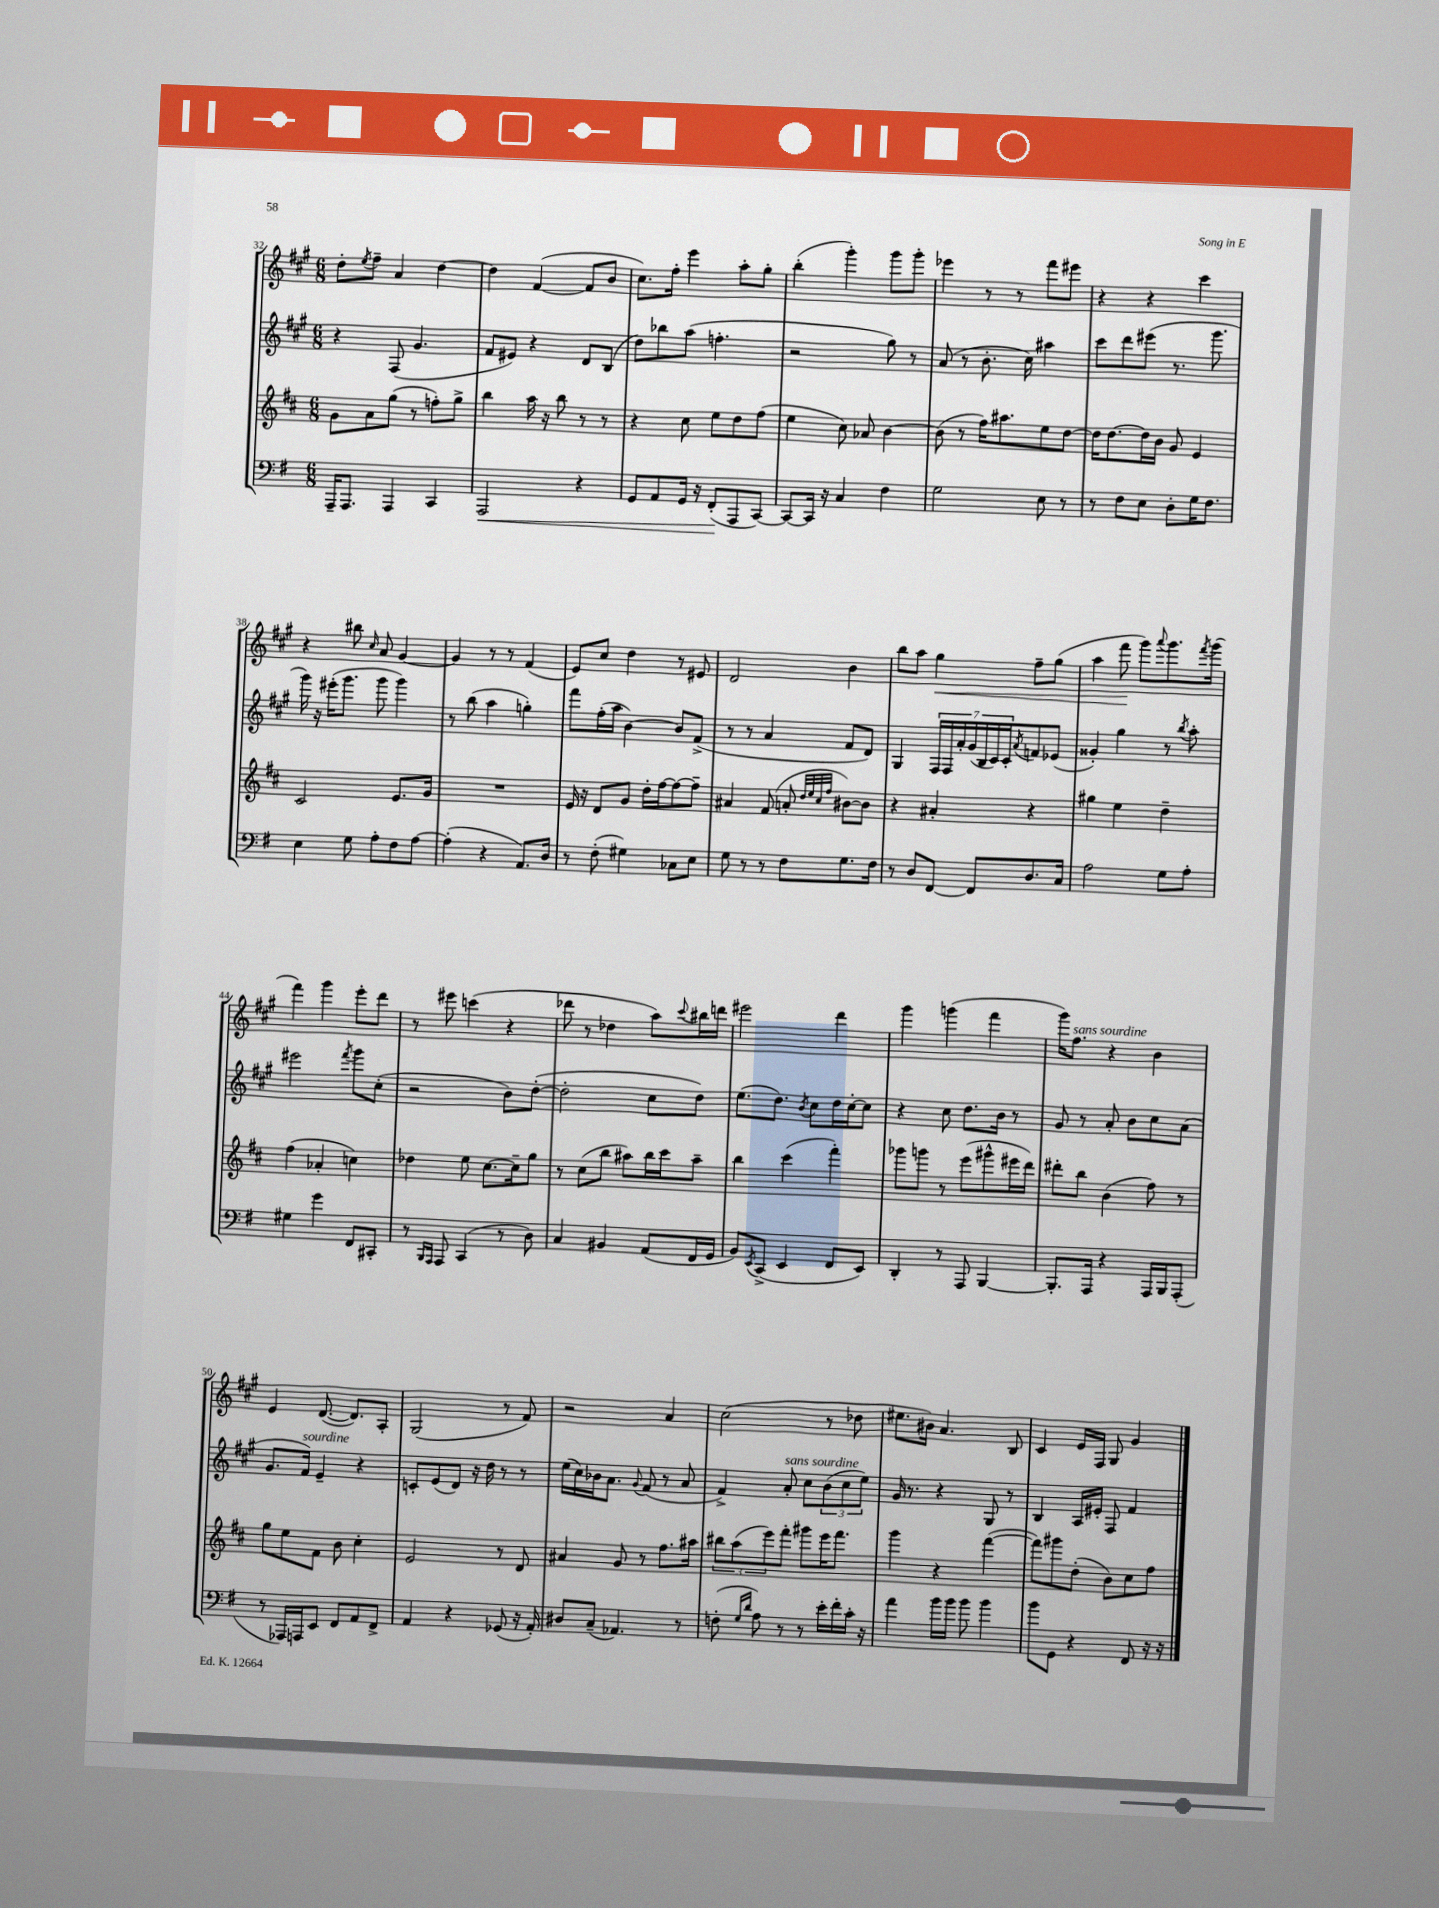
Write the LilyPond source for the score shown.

<<
\new StaffGroup <<
\new Staff = "s0" {
    \clef treble \key a \major \numericTimeSignature \time 6/8
    d''8-. \acciaccatura { e''8 } fis''8-- a'4 d''4~ |
    d''4 fis'4~( fis'8 b'8 |
    cis''8.) fis''16-. e'''4 a''8-. gis''8-. |
    b''4-.( gis'''4-.) gis'''8 gis'''8-. |
    ees'''4 r8 r8 fis'''8 eis'''8 |
    r4 r4 cis'''4 |
    r4 bis''8 \grace { cis''16 } a'8 gis'4~ |
    gis'4 r8 r8 fis'4( |
    e'8) cis''8 d''4 r8 eis'8 |
    d'2 b'4 |
    b''8 a''8 gis''4\< fis''8-- gis''8( |
    a''4 fis'''8\! gis'''8) \appoggiatura { a'''8 } gis'''8. \acciaccatura { fis'''8 } gis'''16( |
    fis'''4) gis'''4 e'''8-. d'''8 |
    r8 eis'''8 c'''4( r4 |
    des'''8 r8 des''4 a''8) \appoggiatura { cis'''8 } bis''16 d'''16 |
    eis'''2 d'''4 |
    gis'''4 g'''4( fis'''4 |
    gis'''16) fis''8.^\markup { \italic "sans sourdine" } r4 b'4 |
    e'4 d'8.~( d'8.) a8-. |
    gis2( r8 fis'8) |
    r2 a'4 |
    cis''2( r8 des''8 |
    eis''8. bis'16) a'4. b8 |
    cis'4 e'16 fis16 gis8 gis'4 \bar "|." |
}
\new Staff = "s1" {
    \clef treble \key a \major \numericTimeSignature \time 6/8
    r4 fis8( gis'4. |
    fis'8 eis'8) r4 d'8 b8( |
    d''8) bes''8 a''8( f''4.-. |
    r2 gis''8) r8 |
    a'8( r8 b'8.-. cis''16) ais''4 |
    cis'''8 d'''8 eis'''8( r8. gis'''8. |
    gis'''16) r16 eis'''16-.( gis'''8. gis'''8 gis'''4) |
    r8 b''8( a''4 g''4-.) |
    fis'''8 fis''16-.( a''16 b'4~) b'8 fis'8->( |
    r8 r8 a'4 fis'8 d'8) |
    gis4 \tuplet 7/4 { fis16 fis16 a'16-. gis'16( b16 cis'16) cis'16-. } \acciaccatura { a'8 } f'8 ees'8( |
    gisis'4-.) gis''4 r8 \acciaccatura { b''8 } a''8-. |
    eis'''2 \acciaccatura { fis'''8 } gis'''8 cis''8-.( |
    r2 b'8) d''8~-.( |
    d''2-. cis''8 d''8) |
    e''8.( d''8.) \acciaccatura { b'8 } cis''8 d''16 cis''16~-. cis''8 |
    r4 cis''8 d''8. b'16 r8 |
    gis'8 r8 a'8-. b'8 cis''8 a'8( |
    gis'8. fis'16^\markup { \italic "sourdine" }) e'4-- r4 |
    c'8-. e'8( d'8) r16 d''16 r8 r8 |
    e''16( cis''16) bes'16 a'8. \appoggiatura { gis'8 } fis'8( r8 a'8 |
    fis'4->) a'8-.^\markup { \italic "sans sourdine" } cis''8 \tuplet 3/2 { b'8( cis''8 e''8) } |
    gis'16 r8. r4 gis8 r8 |
    b4 a16 eis'16-. fis8 fis'4 \bar "|." |
}
\new Staff = "s2" {
    \clef treble \key d \major \numericTimeSignature \time 6/8
    g'8 a'8 g''8( r8 f''8-.) g''8-> |
    b''4 a''16 r16 b''8 r8 r8 |
    r4 cis''8 e''8 d''8 fis''8( |
    e''4 cis''8) aes'8 b'4~ |
    b'8( r8 fis''16) ais''8. e''8 d''8~ |
    d''16 d''8.~ d''16 b'16 g'8 e'4 |
    cis'2 e'8. g'16 |
    R2. |
    e'16 r16 d'8 g'8 d''16-. fis''16~ fis''8~ fis''8-- |
    ais'4 fis'8( a'8-. \grace { d''32 e''32 cis''32 fis''32 } bis'8~) bis'8 |
    r4 ais'4-. r4 |
    gis''4 e''4 d''4-- |
    fis''4( aes'4-. c''4) |
    des''4 e''8 cis''8.~ cis''16-- g''8 |
    r8 cis''8( b''8 ais''8) b''16 cis'''16 ais''8-- |
    b''4 cis'''4( fis'''4-.) |
    ges'''8 g'''8 r8 e'''8( gis'''8-^ eis'''16 d'''16) |
    dis'''8-. b''8 b'4( fis''8) r8 |
    g''8 e''8 fis'8 b'8 cis''4-. |
    e'2 r8 d'8 |
    ais'4 g'8 r8 fis''8. ais''16 |
    \tuplet 3/2 { bis''8 a''8( e'''8) } fis'''8-. gis'''8 e'''16 fis'''8. |
    g'''4 r4 fis'''4~( |
    fis'''8) gis'''8 d''8-.( b'8) cis''8 fis''8 \bar "|." |
}
\new Staff = "s3" {
    \clef bass \key g \major \numericTimeSignature \time 6/8
    a,,16-- a,,8. a,,4 c,4 |
    a,,2\< r4 |
    g,8 a,8 g,16 r16 fis,8-.\!( a,,8 c,8~) |
    c,8~ c,16 r16 c4 fis4 |
    g2 e8 r8 |
    r8 fis8 e8 d8-. g16 fis8. |
    e4 g8 a8-. fis8 a8~ |
    a4-.( r4 a,8.) d16 |
    r8 fis8-.( gis4) ces8 e8 |
    g8 r8 r8 fis8 g8. fis16 |
    r8 d8 fis,8~ fis,8 d8. c16 |
    a2 g8 a8-. |
    gis4 g'4 fis,8 cis,8-. |
    r8 \grace { b,,16 a,,16 } a,,8 c,4( r8 d8) |
    c4 bis,4 a,8( fis,16 g,16 |
    b,8) \acciaccatura { e,8 } c,8->( e,4 fis,8 e,8) |
    d,4-. r8 a,,8 b,,4~ |
    b,,8.-. a,,16 r4 a,,16 b,,16 a,,8-.( |
    r8 aes,,16) a,,16 e,8 fis,8 a,8 fis,8-> |
    a,4 r4 ges,8( r16 a,16-.) |
    dis8 c8--( aes,4.) r8 |
    f8-.( \grace { g16 d'16 } a8) r8 r8 e'16-. fis'16-. c'16-. r16 |
    a'4 b'16 b'16 b'8 b'4 |
    b'8 g,8 r4 fis,8 r16 r16 \bar "|." |
}
>>
>>
\layout { \context { \Score currentBarNumber = #32 } }
